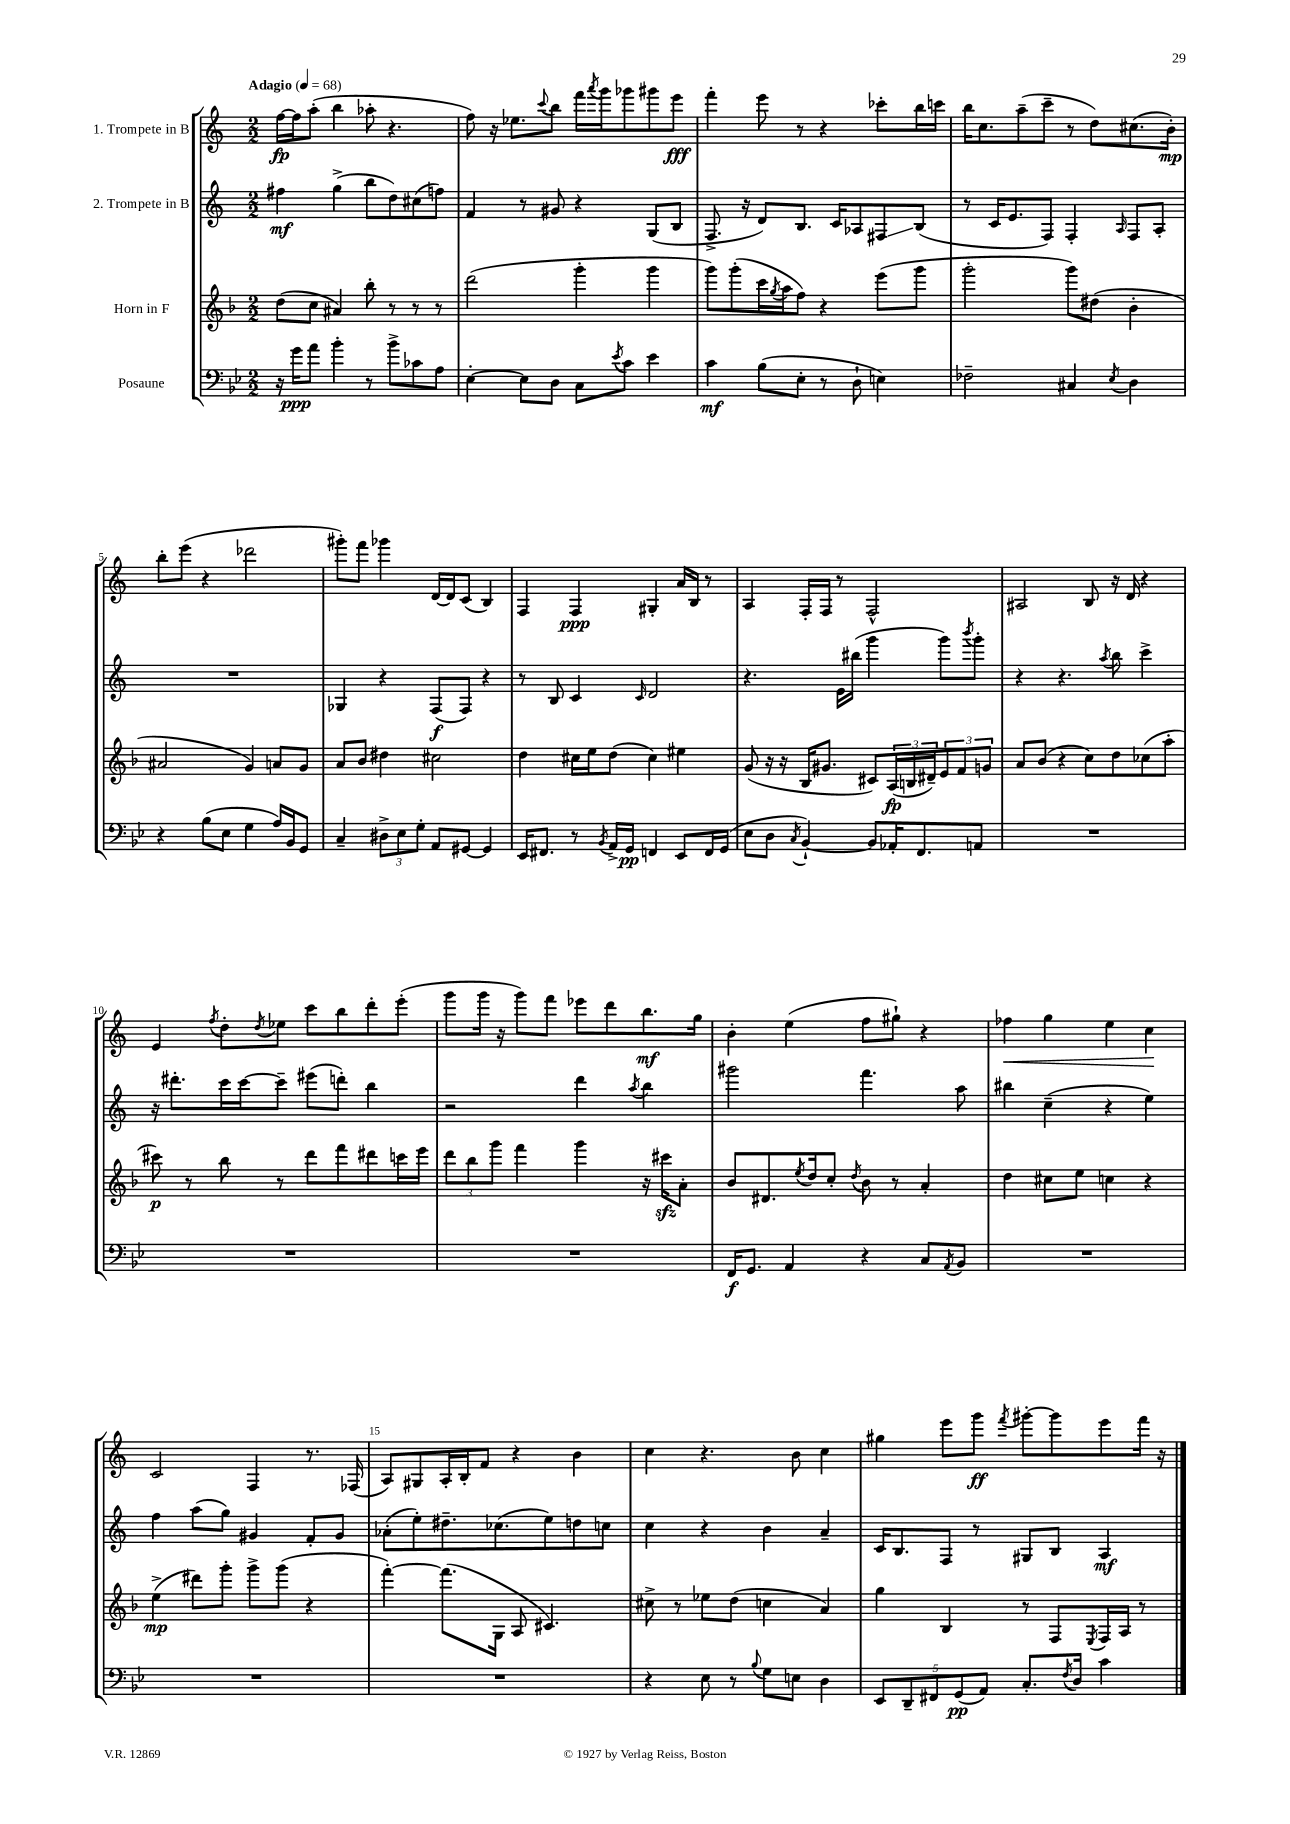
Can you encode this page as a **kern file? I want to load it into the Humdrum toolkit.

**kern	**kern	**kern	**kern
*staff4	*staff3	*staff2	*staff1
*clefF4	*clefG2	*clefG2	*clefG2
*k[b-e-]	*k[b-]	*k[]	*k[]
*M2/2	*M2/2	*M2/2	*M2/2
*MM68	*MM68	*MM68	*MM68
16r	(8dd	4ff#	[16ff
16g	.	.	16ff]
8a	8cc	.	(8aa'
4b-'	4a#)	(4gg^	4bb
8r	8bb-'	8bb	8aa-'
8b-^	8r	8dd)	4.r
8c-	8r	(8cc#	.
8A	8r	8ff)	.
=	=	=	=
[4E-'	(2ddd	4f	8ff)
.	.	.	16r
.	.	.	8.ee-
8E-]	.	8r	.
.	.	.	8qqccc
8D	.	8g#	8bb
8C	4ggg'	4r	16fff
.	.	.	8qaaa
.	.	.	16ggg
8qe-	.	.	.
8c	.	.	8ggg-
4e-	4ggg	(8G	8ggg#
.	.	8B	8eee
=	=	=	=
4c	8ggg)	8.F^	4fff'
.	(8ggg'	.	.
.	.	16r	.
(8B-	16ccc	8d)	8eee
.	8qgg	.	.
.	16aa	.	.
8E-'	8ff)	8.B	8r
8r	4r	.	4r
.	.	16c	.
8D`	.	8A-	.
4E)	(8eee	8F#	8ccc-'
.	8ggg	(8B	16bb
.	.	.	16ccc
=	=	=	=
2F-~	2ggg'	8r	16bb
.	.	.	8.cc
.	.	16c	.
.	.	8.e	.
.	.	.	(8aa~
.	.	8F)	8ccc~
4C#	8ggg)	4F'	8r
.	(8dd#	.	8dd)
8qE-	.	16qqA	.
4D	4b-'	8F	(8.cc#
.	.	8A'	.
.	.	.	16b')
=	=	=	=
4r	2a#	1r	8bb'
.	.	.	(8eee
(8B-	.	.	4r
8E-	.	.	.
4G	4g)	.	2ddd-
16A)	8a	.	.
16BB-	.	.	.
8GG	8g	.	.
=	=	=	=
4C~	8a	4G-	8ggg#')
.	8b-	.	8fff
12D#^	4dd#	4r	4ggg-
12E-	.	.	.
12G'	.	.	.
8AA	2cc#	(8F	[16d
.	.	.	16d]
[8GG#	.	8F)	(8c
4GG#]	.	4r	4B)
=	=	=	=
16EE-	4dd	8r	4F
8.FF#	.	.	.
.	.	8B	.
8r	16cc#	4c	4F
.	16ee	.	.
8qBB-	.	.	.
16AA^	(8dd	.	.
16GG	.	.	.
.	.	16qqc	.
4FF	4cc#)	2d	4G#'
8EE-	4ee#	.	16a
.	.	.	16B
16FF	.	.	8r
(16GG	.	.	.
=	=	=	=
8E-	(8g	4.r	4A
8D	16r	.	.
.	16r	.	.
8qC	.	.	.
[4BB-`)	16B-	.	16F'
.	8.g#	.	16F
.	.	16e	8r
.	.	(16bb#	.
8BB-]	8c#)	4ggg	2F^^
16AA-'	(24A	.	.
.	24B	.	.
8.FF	.	.	.
.	24d#~)	.	.
.	12e	8ggg)	.
.	12f	.	.
.	.	8qbbb	.
8AA	.	8ggg'	.
.	12g	.	.
=	=	=	=
1r	8a	4r	2A#
.	(8b-	.	.
.	4r	4.r	.
.	8cc)	.	8B
.	.	8qaa	.
.	8dd	8bb	16r
.	.	.	16d
.	(8cc-	4ccc^	4r
.	8aa'	.	.
=	=	=	=
1r	8ccc#)	16r	4e
.	.	8.ddd#'	.
.	8r	.	.
.	.	.	8qff
.	8bb-	16ccc	8dd'
.	.	[16ccc	.
.	.	.	8qdd
.	8r	8ccc~]	8ee-
.	8ddd	(8eee#	8ccc
.	8fff	8ddd')	8bb
.	8ddd#	4bb	8ddd'
.	16ccc	.	(8eee'
.	16eee	.	.
=	=	=	=
1r	12ddd	2r	8ggg
.	12bb-	.	.
.	.	.	16ggg
.	12ggg	.	.
.	.	.	16r
.	4fff	.	8ggg)
.	.	.	8fff
.	4ggg	4ddd	8eee-
.	.	.	8ddd
.	.	8qaa	.
.	16r	4bb	8.bb
.	16ccc#	.	.
.	8a'	.	.
.	.	.	16gg
=	=	=	=
16FF	8b-	2ggg#	4b'
8.GG	.	.	.
.	8.d#	.	.
4AA	.	.	(4ee
.	8qee	.	.
.	16dd	.	.
.	8cc'	.	.
.	8qdd	.	.
4r	8b-	4.fff	8ff
.	8r	.	8gg#`)
8C	4a'	.	4r
8qAA	.	.	.
8BB-	.	8aa	.
=	=	=	=
1r	4dd	4bb#	4ff-
.	8cc#	(4cc~	4gg
.	8ee	.	.
.	4cc	4r	4ee
.	4r	4ee)	4cc
=	=	=	=
1r	(4ee^	4ff	2c
.	8ddd#)	(8aa	.
.	8ggg'	8gg)	.
.	8ggg^	4g#	4F
.	(8ggg	.	.
.	4r	8f'	8.r
.	.	8g#	.
.	.	.	(16F-
=	=	=	=
1r	[4fff')	(8a-'	8A)
.	.	8ee')	8G#
.	(8.fff]	8.dd#~	16A'
.	.	.	16B'
.	.	.	8f
.	16G	(8.cc-	.
.	8A	.	4r
.	4.c#)	8ee)	.
.	.	8dd	4b
.	.	8cc	.
=	=	=	=
4r	8cc#^	4cc	4cc
.	8r	.	.
8E-	8ee-	4r	4.r
8r	(8dd	.	.
8qqB-	.	.	.
8G	4cc	4b	.
8E	.	.	8b
4D	4a)	4a~	4cc
=	=	=	=
10EE-	4gg	16c	4gg#
.	.	8.B	.
10DD~	.	.	.
10FF#	.	.	.
.	4B-	8F	8eee
(10GG	.	.	.
.	.	8r	8ggg
10AA)	.	.	.
.	.	.	8qfff
8.C'	8r	8G#	[8ggg#'
.	8F	8B	8ggg#]
8qF	.	.	.
16D	.	.	.
.	8qE	.	.
4c	16F	4A	8eee
.	16A	.	.
.	8r	.	16fff
.	.	.	16r
==	==	==	==
*-	*-	*-	*-
